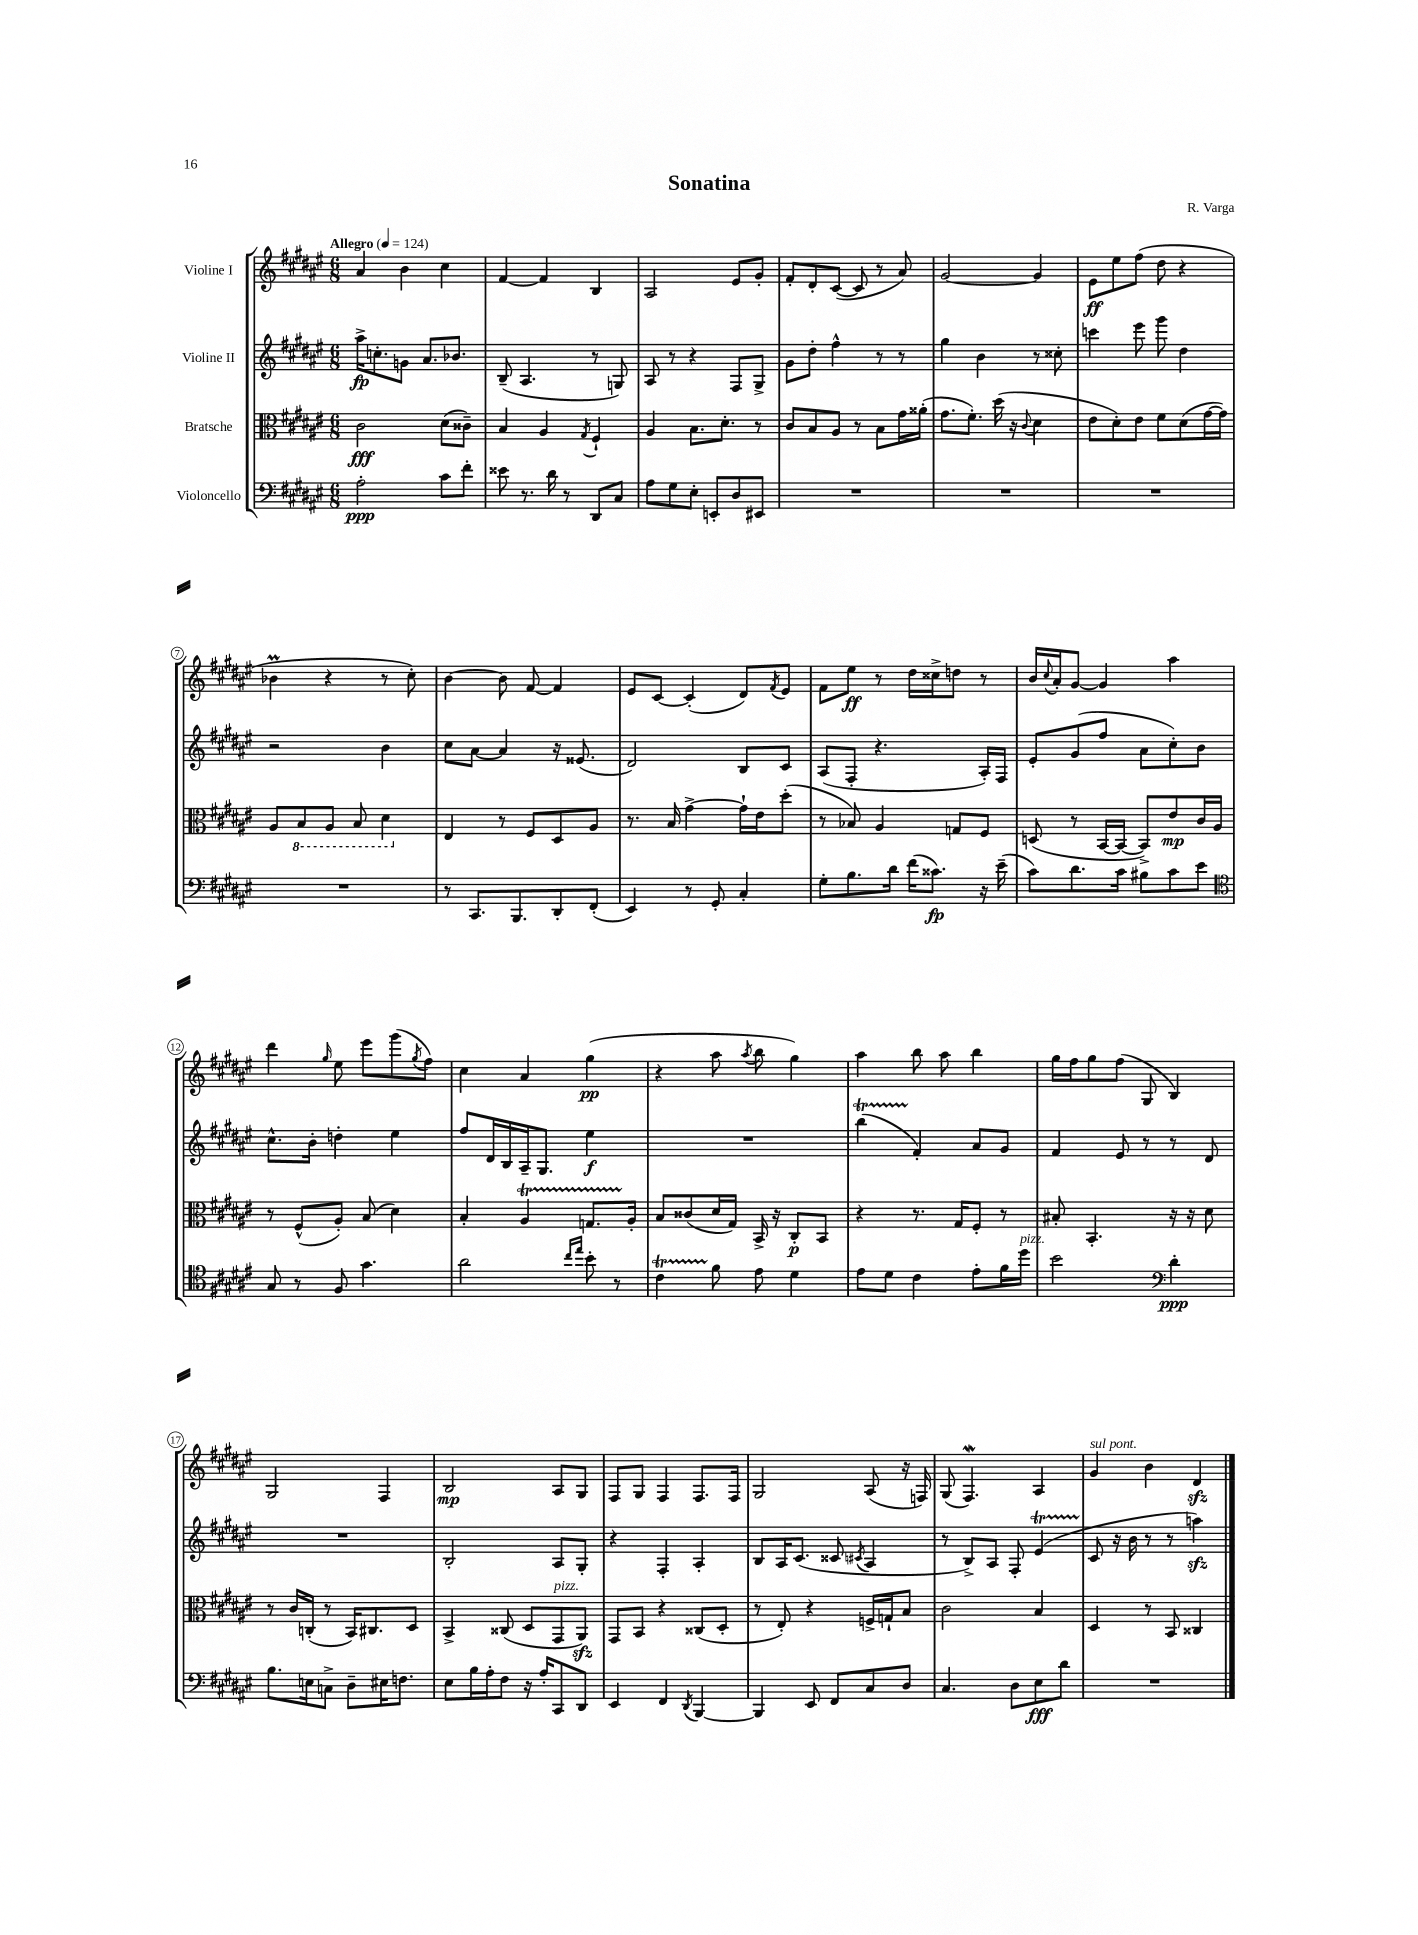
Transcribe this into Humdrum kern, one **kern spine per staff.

**kern	**kern	**kern	**kern
*staff4	*staff3	*staff2	*staff1
*clefF4	*clefC3	*clefG2	*clefG2
*k[f#c#g#d#a#e#]	*k[f#c#g#d#a#e#]	*k[f#c#g#d#a#e#]	*k[f#c#g#d#a#e#]
*M6/8	*M6/8	*M6/8	*M6/8
*MM124	*MM124	*MM124	*MM124
2A#'	2c#	16aa#^	4a#
.	.	8.cc'	.
.	.	8g	4b
.	.	8.a#	.
8c#	(8d#	.	4cc#
.	.	8.b-	.
8f#'	8c##~)	.	.
=	=	=	=
8e##	4B	(8B~	[4f#
8.r	.	4.A#	.
.	4A#	.	4f#]
16d#	.	.	.
8r	.	.	.
.	8qG#	.	.
8DD#	4F#`	8r	4B
8C#	.	8G)	.
=	=	=	=
8A#	4A#	8A#	2A#
8G#	.	8r	.
8E#'	8.B	4r	.
8EE'	.	.	.
.	8.d#'	.	.
8D#	.	8F#	8e#
8EE#	8r	8G#^	8g#'
=	=	=	=
2.r	8c#	8g#	8f#'
.	8B	8dd#'	8d#'
.	8A#	4ff#^^	([8c#
.	8r	.	8c#]
.	8B	8r	8r
.	16g#	8r	8a#)
.	(16a##'	.	.
=	=	=	=
2.r	8.g#	4gg#	[2g#
.	8.f#')	.	.
.	.	4b	.
.	(16dd#	.	.
.	16r	.	.
.	8qqc#	.	.
.	4d#	8r	4g#]
.	.	8cc##'	.
=	=	=	=
2.r	8e#	4ccc	8e#
.	8d#')	.	8ee#
.	8e#	8eee#	(8ff#
.	8f#	8ggg#	8dd#
.	(8d#	4dd#	4r
.	[16g#	.	.
.	16g#])	.	.
=	=	=	=
2.r	8A#	2r	4b-
.	8BB	.	.
.	8AA#	.	4r
.	8BB	.	.
.	4D#	4b	8r
.	.	.	8cc#')
=	=	=	=
8r	4E#	8cc#	[4b
8.CC#	.	[8a#	.
.	8r	4a#]	8b]
8.BBB	.	.	.
.	8F#	.	[8f#
8DD#'	8D#	16r	4f#]
.	.	(8.e##	.
(8FF#'	8A#	.	.
=	=	=	=
4EE#)	8.r	2d#)	8e#
.	.	.	[8c#
.	16B	.	.
8r	[4g#^	.	(4c#']
8GG#'	.	.	.
4C#'	16g#`]	8B	8d#)
.	16e#	.	.
.	.	.	8qf#
.	(8dd#'	8c#	8e#
=	=	=	=
8G#'	8r	(8A#	8f#
8.B	8B-)	8F#'	8ee#
.	4A#	4.r	8r
16d#	.	.	.
(16f#	.	.	16dd#
8.c##)	.	.	16cc##^
.	8G	.	8dd
16r	8F#	16A#')	8r
(16e#~	.	16F#	.
=	=	=	=
8c#)	(8D	8e#'	16b
.	.	.	8qqcc#
.	.	.	16a#'
8.d#	8r	(8g#	[8g#
.	[16BB	8ff#	4g#]
16c#	16BB_	.	.
8B#	8BB^])	8a#	.
8c#	8e#	8cc#')	4aa#
8e#	16c#	8b	.
.	16A#	.	.
=	=	=	=
*clefC4	*	*	*
8G#	8r	8.cc#^^	4ddd#
8r	(8F#^^	.	.
.	.	16b'	.
.	.	.	16qqgg#
8F#	8A#')	4dd'	8ee#
4.g#	(8B	.	8eee#
.	4d#)	4ee#	(8ggg#
.	.	.	8qgg#
.	.	.	8ff#)
=	=	=	=
2a#	4B'	8ff#	4cc#
.	.	16d#	.
.	.	16B	.
.	4A#	16A#~	4a#
.	.	8.G#	.
16qqcc#	.	.	.
16qqee#	.	.	.
8b'	8.G	4ee#	(4gg#
8r	.	.	.
.	16A#'	.	.
=	=	=	=
4c#	8B	2.r	4r
.	(8c##	.	.
8f#	16d#	.	8aa#
.	16G#)	.	.
.	.	.	8qaa#
8e#	16BB^	.	8bb
.	16r	.	.
4d#	8C#'	.	4gg#)
.	8BB	.	.
=	=	=	=
8e#	4r	(4bb	4aa#
8d#	.	.	.
4c#	8.r	4f#')	8bb
.	.	.	8aa#
.	16G#	.	.
8e#'	8F#'	8a#	4bb
16f#	8r	8g#	.
16dd#	.	.	.
=	=	=	=
2b	8B#'	4f#	16gg#
.	.	.	16ff#
.	4.BB'	.	8gg#
.	.	8e#	(8ff#
.	.	8r	8G#
*clefF4	*	*	*
4d#'	16r	8r	4B)
.	16r	.	.
.	8d#	8d#	.
=	=	=	=
8.B	8r	2.r	2G#
.	16c#	.	.
16E	(16C'	.	.
8C^	8r	.	.
8D#~	16BB)	.	.
.	8.C#	.	.
16E#	.	.	4F#
8.F	.	.	.
.	8D#	.	.
=	=	=	=
8E#	4BB^	2B'	2B
16B	.	.	.
16A#'	.	.	.
8F#	(8C##	.	.
16r	8D#	.	.
16A#'	.	.	.
8CC#	8GG#	8A#	8A#
8DD#	8AA#)	8G#'	8G#
=	=	=	=
4EE#	8GG#	4r	8F#
.	8BB	.	8G#
4FF#	4r	4F#'	4F#
8qDD#	.	.	.
[4BBB	(8C##	4A#'	8.F#
.	8D#'	.	.
.	.	.	16F#
=	=	=	=
4BBB]	8r	8B	2G#
.	8E#')	16A#	.
.	.	(8.c#	.
8EE#	4r	.	.
8FF#	.	8c##	.
.	.	8qc#	.
8C#	16F^	4A#	(8A#
.	16G`	.	.
8D#	8B	.	16r
.	.	.	16F)
=	=	=	=
4.C#	2c#	8r	(8G#
.	.	8B^)	4.F#)
.	.	8A#	.
8D#	.	8F#'	.
8E#	4B	(4e#	4A#
8d#	.	.	.
=	=	=	=
2.r	4D#	8c#	4g#
.	.	16r	.
.	.	16b	.
.	8r	8r	4b
.	8BB	8r	.
.	4C##	4aa)	4d#
==	==	==	==
*-	*-	*-	*-
